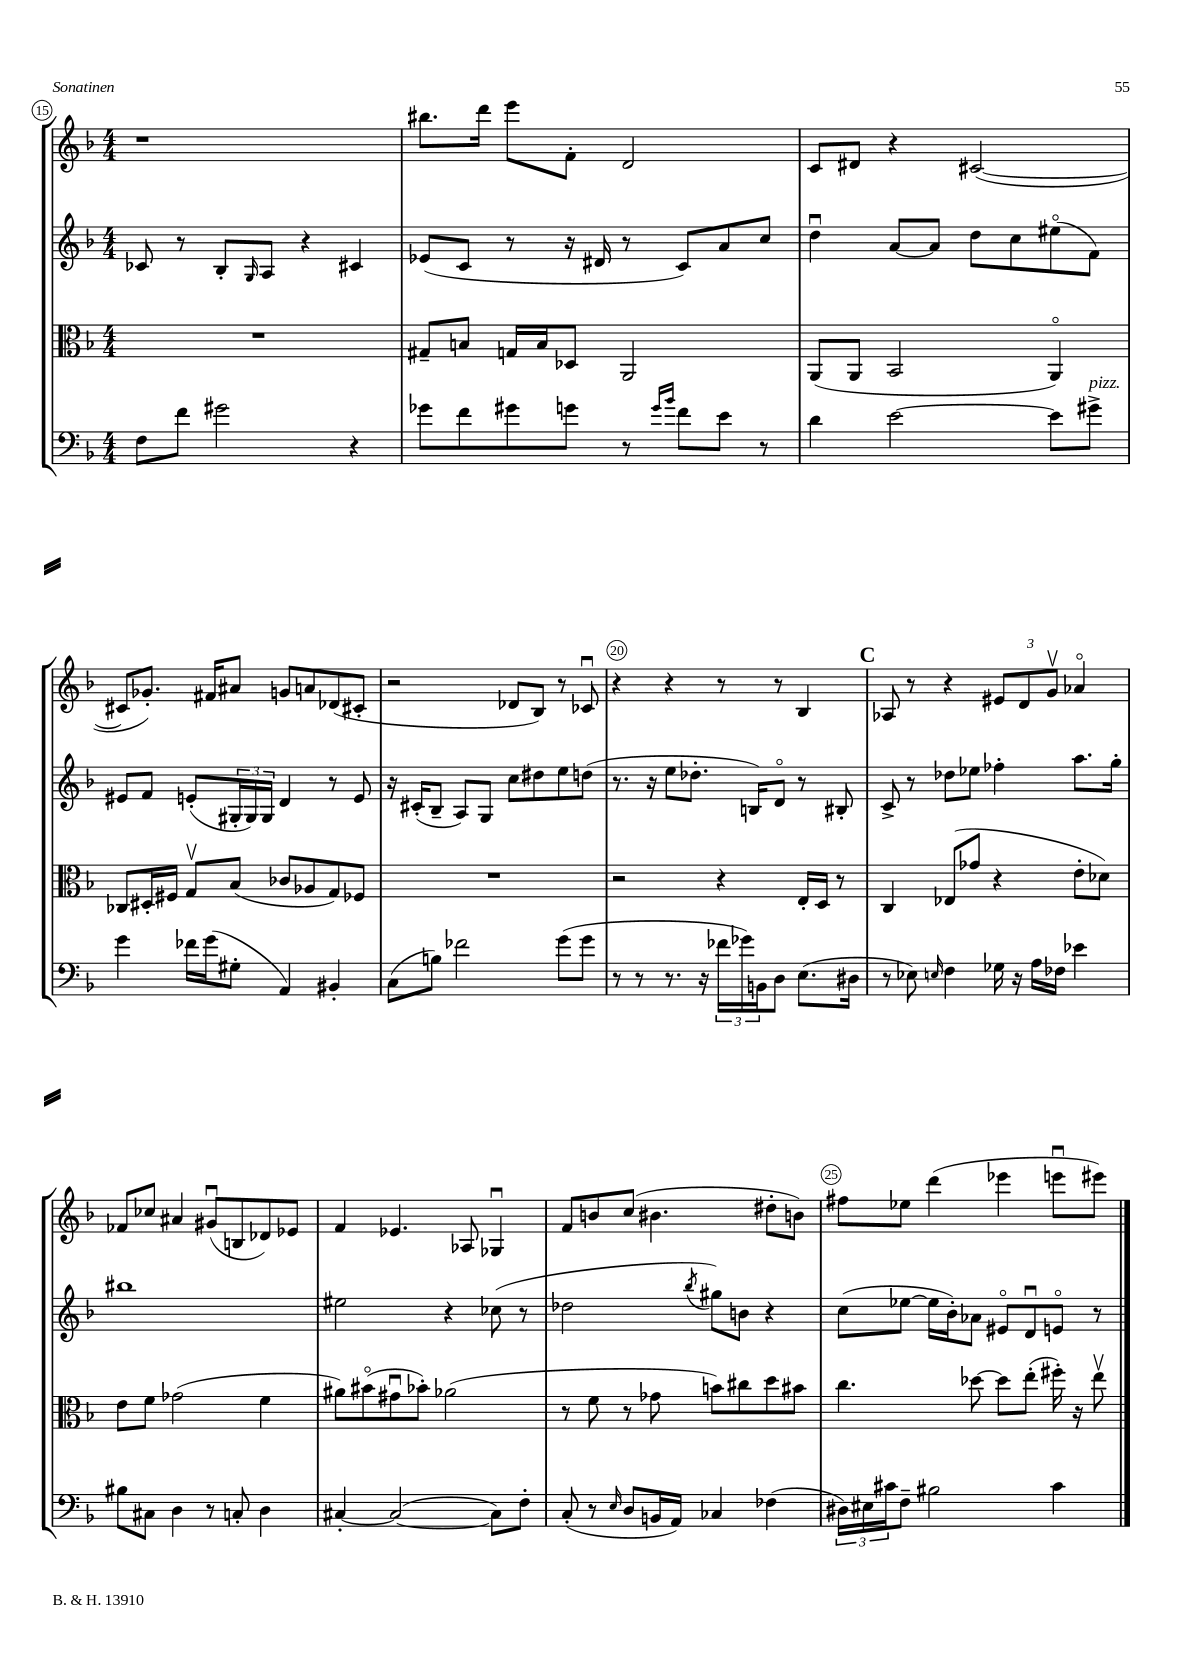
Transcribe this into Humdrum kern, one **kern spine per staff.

**kern	**kern	**kern	**kern
*staff4	*staff3	*staff2	*staff1
*clefF4	*clefC3	*clefG2	*clefG2
*k[b-]	*k[b-]	*k[b-]	*k[b-]
*M4/4	*M4/4	*M4/4	*M4/4
8F	1r	8c-	1r
8f	.	8r	.
2g#	.	8B-'	.
.	.	16qqG	.
.	.	8A	.
.	.	4r	.
4r	.	4c#	.
=	=	=	=
8g-	8G#~	(8e-	8.bb#
8f	8B	8c	.
.	.	.	16ddd
8g#	16G	8r	8eee
.	16B	.	.
8g	8D-	16r	8f'
.	.	16d#	.
8r	2AA	8r	2d
16qqg	.	.	.
16qqb-	.	.	.
8f	.	8c)	.
8e	.	8a	.
8r	.	8cc	.
=	=	=	=
4d	(8AA	4ddu	8c
.	8AA	.	8d#
[2e	2BB-	[8a	4r
.	.	8a]	.
.	.	8dd	([2c#
.	.	8cc	.
8e]	4AAo)	(8ee#o	.
8g#^	.	8f)	.
=	=	=	=
4g	8C-	8e#	8c#]
.	16D#'	8f	8.g-')
.	16F#	.	.
16f-	8Gv	(8e'	.
(16g	.	.	16f#
8G#'	(8B-	24G#'	8a#
.	.	24G#)	.
.	.	24G#	.
4AA)	8c-	4d	8g
.	8A-	.	8a
4BB#'	8G)	8r	(8d-
.	8F-	8e	8c#'
=	=	=	=
(8C	1r	16r	2r
.	.	(16c#'	.
8B)	.	8B-~	.
2f-	.	8A)	.
.	.	8G	.
.	.	8cc	8d-
.	.	8dd#	8B-)
(8g	.	8ee	8r
8g	.	(8dd	8c-u
=	=	=	=
8r	2r	8.r	4r
8r	.	.	.
.	.	16r	.
8.r	.	8ee	4r
.	.	8.dd-'	.
16r	.	.	.
24f-	4r	.	8r
24g-)	.	.	.
.	.	16B)	.
24BB	.	.	.
8D	.	8do	8r
(8.E	16E'	8r	4B-
.	16D	.	.
.	8r	8B#'	.
16D#	.	.	.
=	=	=	=
8r	4C	8c^	8A-
8E-)	.	8r	8r
16qqE	.	.	.
4F	(8E-	8dd-	4r
.	8g-	8ee-	.
16G-	4r	4ff-'	12e#
16r	.	.	.
.	.	.	12d
16A	.	.	.
.	.	.	12gv
16F-	.	.	.
4e-	8e'	8.aa	4a-o
.	8d-)	.	.
.	.	16gg'	.
=	=	=	=
8B#	8e	1bb#	8f-
8C#	8f	.	8cc-
4D	(2g-	.	4a#
8r	.	.	(8g#u
8C'	.	.	8B
4D	4f	.	8d-)
.	.	.	8e-
=	=	=	=
[4C#'	8a#)	2ee#	4f
.	(8b#o	.	.
(2C#_	8g#u	.	4.e-
.	8b-')	.	.
.	(2a-	4r	.
.	.	.	8A-
8C#])	.	(8cc-	4G-u
8F'	.	8r	.
=	=	=	=
(8C'	8r	2dd-	8f
8r	8f	.	8b
16qqE	.	.	.
8D	8r	.	(8cc
16BB	8g-	.	4.b#
16AA)	.	.	.
.	.	8qbb-	.
4C-	8b)	8gg#)	.
.	8cc#	8b	.
(4F-	8dd	4r	8dd#'
.	8b#	.	8b)
=	=	=	=
24D#)	4.cc	(8cc	8ff#
24E#	.	.	.
24c#	.	.	.
8F~	.	[8ee-	8ee-
2B#	.	16ee-]	(4ddd
.	.	16b-')	.
.	[8dd-	8a-	.
.	8dd-]	8e#o	4eee-
.	(8ee'	8du	.
4c#	16ff#')	8eo	8eeeu
.	16r	.	.
.	8eev	8r	8eee#)
==	==	==	==
*-	*-	*-	*-
